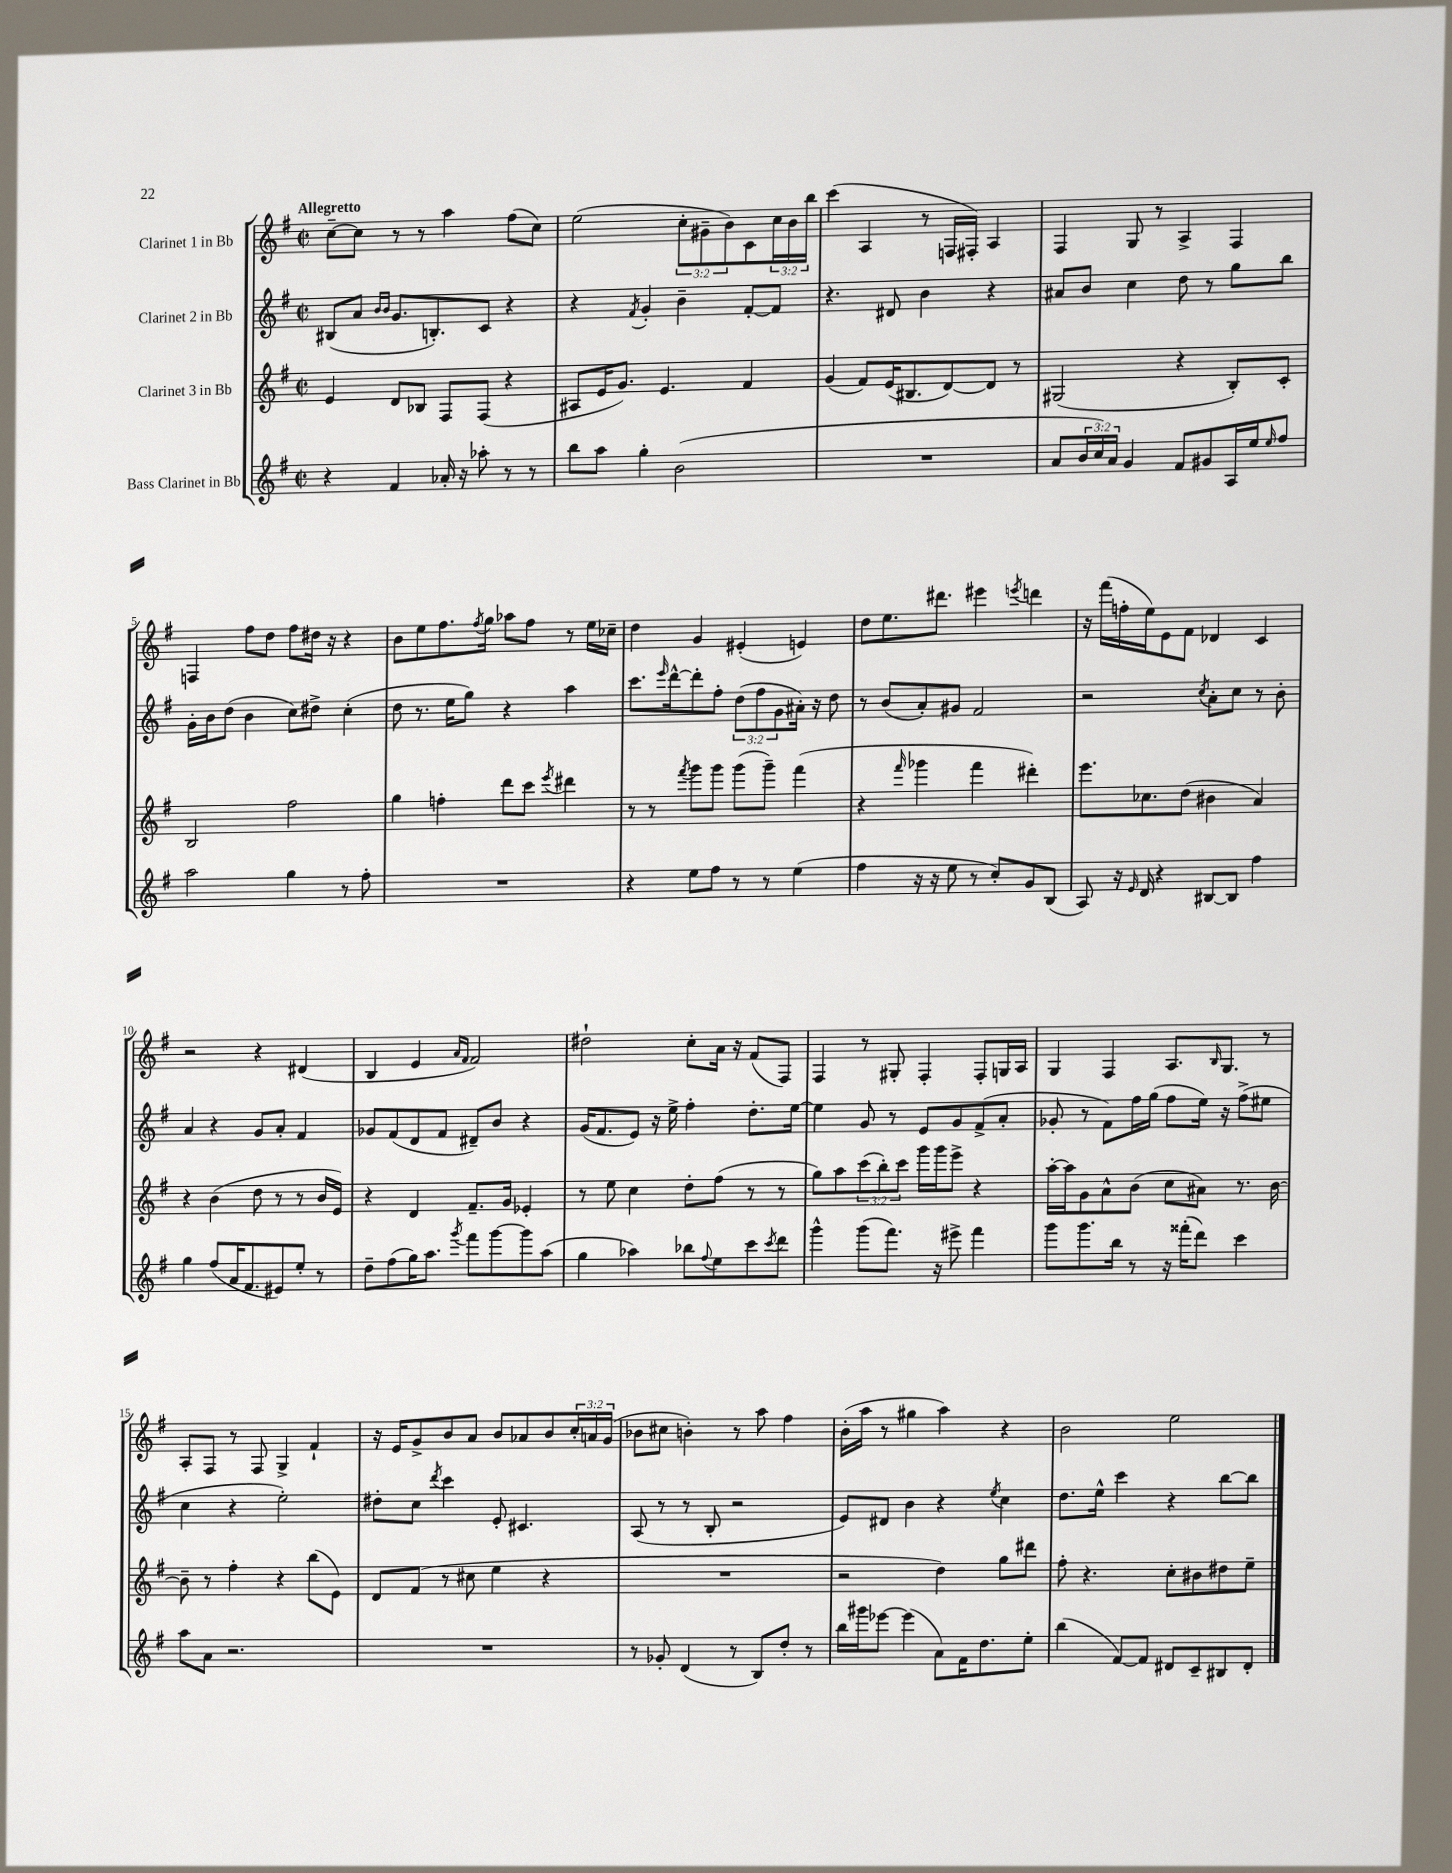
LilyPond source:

<<
\new StaffGroup <<
\new Staff = "s0" \with { instrumentName = "Clarinet 1 in Bb" } {
    \clef treble \key g \major \defaultTimeSignature \time 2/2 \override Staff.TupletNumber.text = #tuplet-number::calc-fraction-text \tempo "Allegretto"
    c''8~-- c''8 r8 r8 a''4 fis''8( c''8) |
    e''2( \tuplet 3/2 { c''8-. gis'8-- b'8) } c'8 \tuplet 3/2 { c''16 b'16 b''16 } |
    c'''4( a4 r8 f16 fis16-.) a4 |
    fis4 g8 r8 a4-> fis4 |
    f4 fis''8 d''8 fis''8 dis''16 r16 r4 |
    b'8 e''8 fis''8. \acciaccatura { fis''8 } g''16 aes''8 fis''8 r8 e''16 ces''16-- |
    d''4 g'4 eis'4-.( e'4) |
    d''8 e''8. dis'''8. eis'''4 \acciaccatura { e'''8 } d'''4 |
    r16 fis'''16( f''16-. e''16) e'8 fis'8 des'4 c'4 |
    r2 r4 dis'4( |
    b4 e'4 \grace { a'16 fis'16 } fis'2) |
    dis''2-! c''8-. a'16 r16 fis'8( fis8) |
    fis4 r8 gis8-. fis4-. fis8-. g16 a16 |
    g4 fis4 a8. \grace { b16 } g8. r8 |
    a8-. fis8 r8 fis8 g4-> fis'4-! |
    r16 e'16 g'8-> b'8 a'8 b'8 aes'8 b'8 \tuplet 3/2 { c''16-. a'16 g'16( } |
    bes'8 cis''8 b'4-.) r8 a''8 fis''4 |
    b'16-.( a''16 r8 gis''4 a''4) r4 |
    b'2 e''2 \bar "|." |
}
\new Staff = "s1" \with { instrumentName = "Clarinet 2 in Bb" } {
    \clef treble \key g \major \defaultTimeSignature \time 2/2 \override Staff.TupletNumber.text = #tuplet-number::calc-fraction-text
    bis8( a'8 \grace { b'16 b'16 } g'8. b8.-.) c'8 r4 |
    r4 \acciaccatura { fis'8 } g'4-. b'4-- fis'8~-. fis'8 |
    r4. dis'8 b'4 r4 |
    ais'8 b'8 c''4 d''8 r8 g''8 b''8 |
    g'16-. b'16 d''8( b'4 c''8) dis''8-> c''4-.( |
    d''8 r8. e''16 g''8) r4 a''4 |
    c'''8. \grace { e'''16 } d'''16~-^ d'''8-. fis''8-. \tuplet 3/2 { d''8( fis''8 g'8 } ais'16-.) r16 d''8 |
    r8 b'8( a'8-.) gis'8 fis'2 |
    r2 \acciaccatura { c''8 } a'8-. c''8 r8 b'8-. |
    a'4 r4 g'8 a'8-. fis'4 |
    ges'8 fis'8( d'8 fis'8 dis'8--) b'8 r4 |
    g'16( fis'8. e'8) r16 e''16-> fis''4-. d''8.-. e''16~ |
    e''4 g'8 r8 e'8 g'8 fis'8->( a'8-. |
    ges'8-. r8 fis'8) fis''16 g''16( fis''8 e''16) r16 fis''8->( eis''8 |
    c''4 r4 e''2-.) |
    dis''8-. c''8 \acciaccatura { d'''8 } c'''4 e'8-. cis'4. |
    a8( r8 r8 b8-. r2 |
    e'8) dis'8 b'4 r4 \acciaccatura { e''8 } c''4 |
    d''8. e''16-^ c'''4 r4 b''8~ b''8 \bar "|." |
}
\new Staff = "s2" \with { instrumentName = "Clarinet 3 in Bb" } {
    \clef treble \key g \major \defaultTimeSignature \time 2/2 \override Staff.TupletNumber.text = #tuplet-number::calc-fraction-text
    e'4 d'8 bes8 fis8 fis8( r4 |
    ais8 e'16 g'8.) e'4. fis'4 |
    g'4( fis'8) e'16( bis8. d'8~) d'8 r8 |
    gis2( r4 b8-.) c'8-. |
    b2 fis''2 |
    g''4 f''4-. d'''8 c'''8 \acciaccatura { e'''8 } dis'''4 |
    r8 r8 \acciaccatura { fis'''8 } g'''8 g'''8 g'''8( g'''8--) fis'''4( |
    r4 \grace { fis'''16 } ges'''4 fis'''4 dis'''4-.) |
    e'''8. ces''8. d''8( bis'4 a'4) |
    r4 b'4( d''8 r8 r8 b'16 e'16) |
    r4 d'4 fis'8.-- g'16 ees'4-. |
    r8 e''8 c''4 d''8-. fis''8( r8 r8 |
    g''8) a''8 \tuplet 3/2 { c'''8( b''8-.) c'''8 } g'''16 g'''16 e'''8-> r4 |
    a''16~-. a''16 g'8 a'8-^ b'8( c''8 ais'8) r8. b'16~ |
    b'8-- r8 fis''4-. r4 b''8( e'8) |
    d'8 fis'8( r8 cis''8 e''4 r4 |
    R1 |
    r2 d''4) g''8 dis'''8 |
    fis''8-. r4. c''8-. bis'8 dis''8 e''8-- \bar "|." |
}
\new Staff = "s3" \with { instrumentName = "Bass Clarinet in Bb" } {
    \clef treble \key g \major \defaultTimeSignature \time 2/2 \override Staff.TupletNumber.text = #tuplet-number::calc-fraction-text
    r4 fis'4 aes'16-. r16 aes''8-. r8 r8 |
    b''8 a''8 g''4-. b'2( |
    R1 |
    a'8 \tuplet 3/2 { b'16 c''16) a'16 } g'4 fis'8 gis'8 a16 e''16 \grace { e''16 } fis''8 |
    a''2 g''4 r8 fis''8-. |
    R1 |
    r4 e''8 fis''8 r8 r8 e''4( |
    fis''4 r16 r16 e''8 r8 c''8-.) g'8 b8( |
    a8) r16 \grace { e'16 } d'16 r4 bis8~ bis8 fis''4 |
    g''4 fis''8( a'16 fis'8. eis'8) e''8-. r8 |
    d''8-- fis''8( g''16) a''8. \acciaccatura { g'''8 } fis'''8 g'''8~ g'''8 a''8( |
    g''4 aes''4) bes''8 \appoggiatura { fis''8 } e''8 c'''8 \acciaccatura { c'''8 } d'''8 |
    g'''4-^ g'''8( fis'''8.) r16 eis'''8-> fis'''4 |
    g'''8 g'''8. b''16 r8 r16 fisis'''16-.( d'''8) c'''4 |
    a''8 a'8 r2. |
    R1 |
    r8 ges'8-. d'4( r8 b8) d''8-. r8 |
    b''16 gis'''16 ees'''8~ ees'''4( a'8) fis'16 d''8. e''8-. |
    b''4( fis'8~) fis'8 dis'8 c'8-- bis8 dis'8-. \bar "|." |
}
>>
>>
